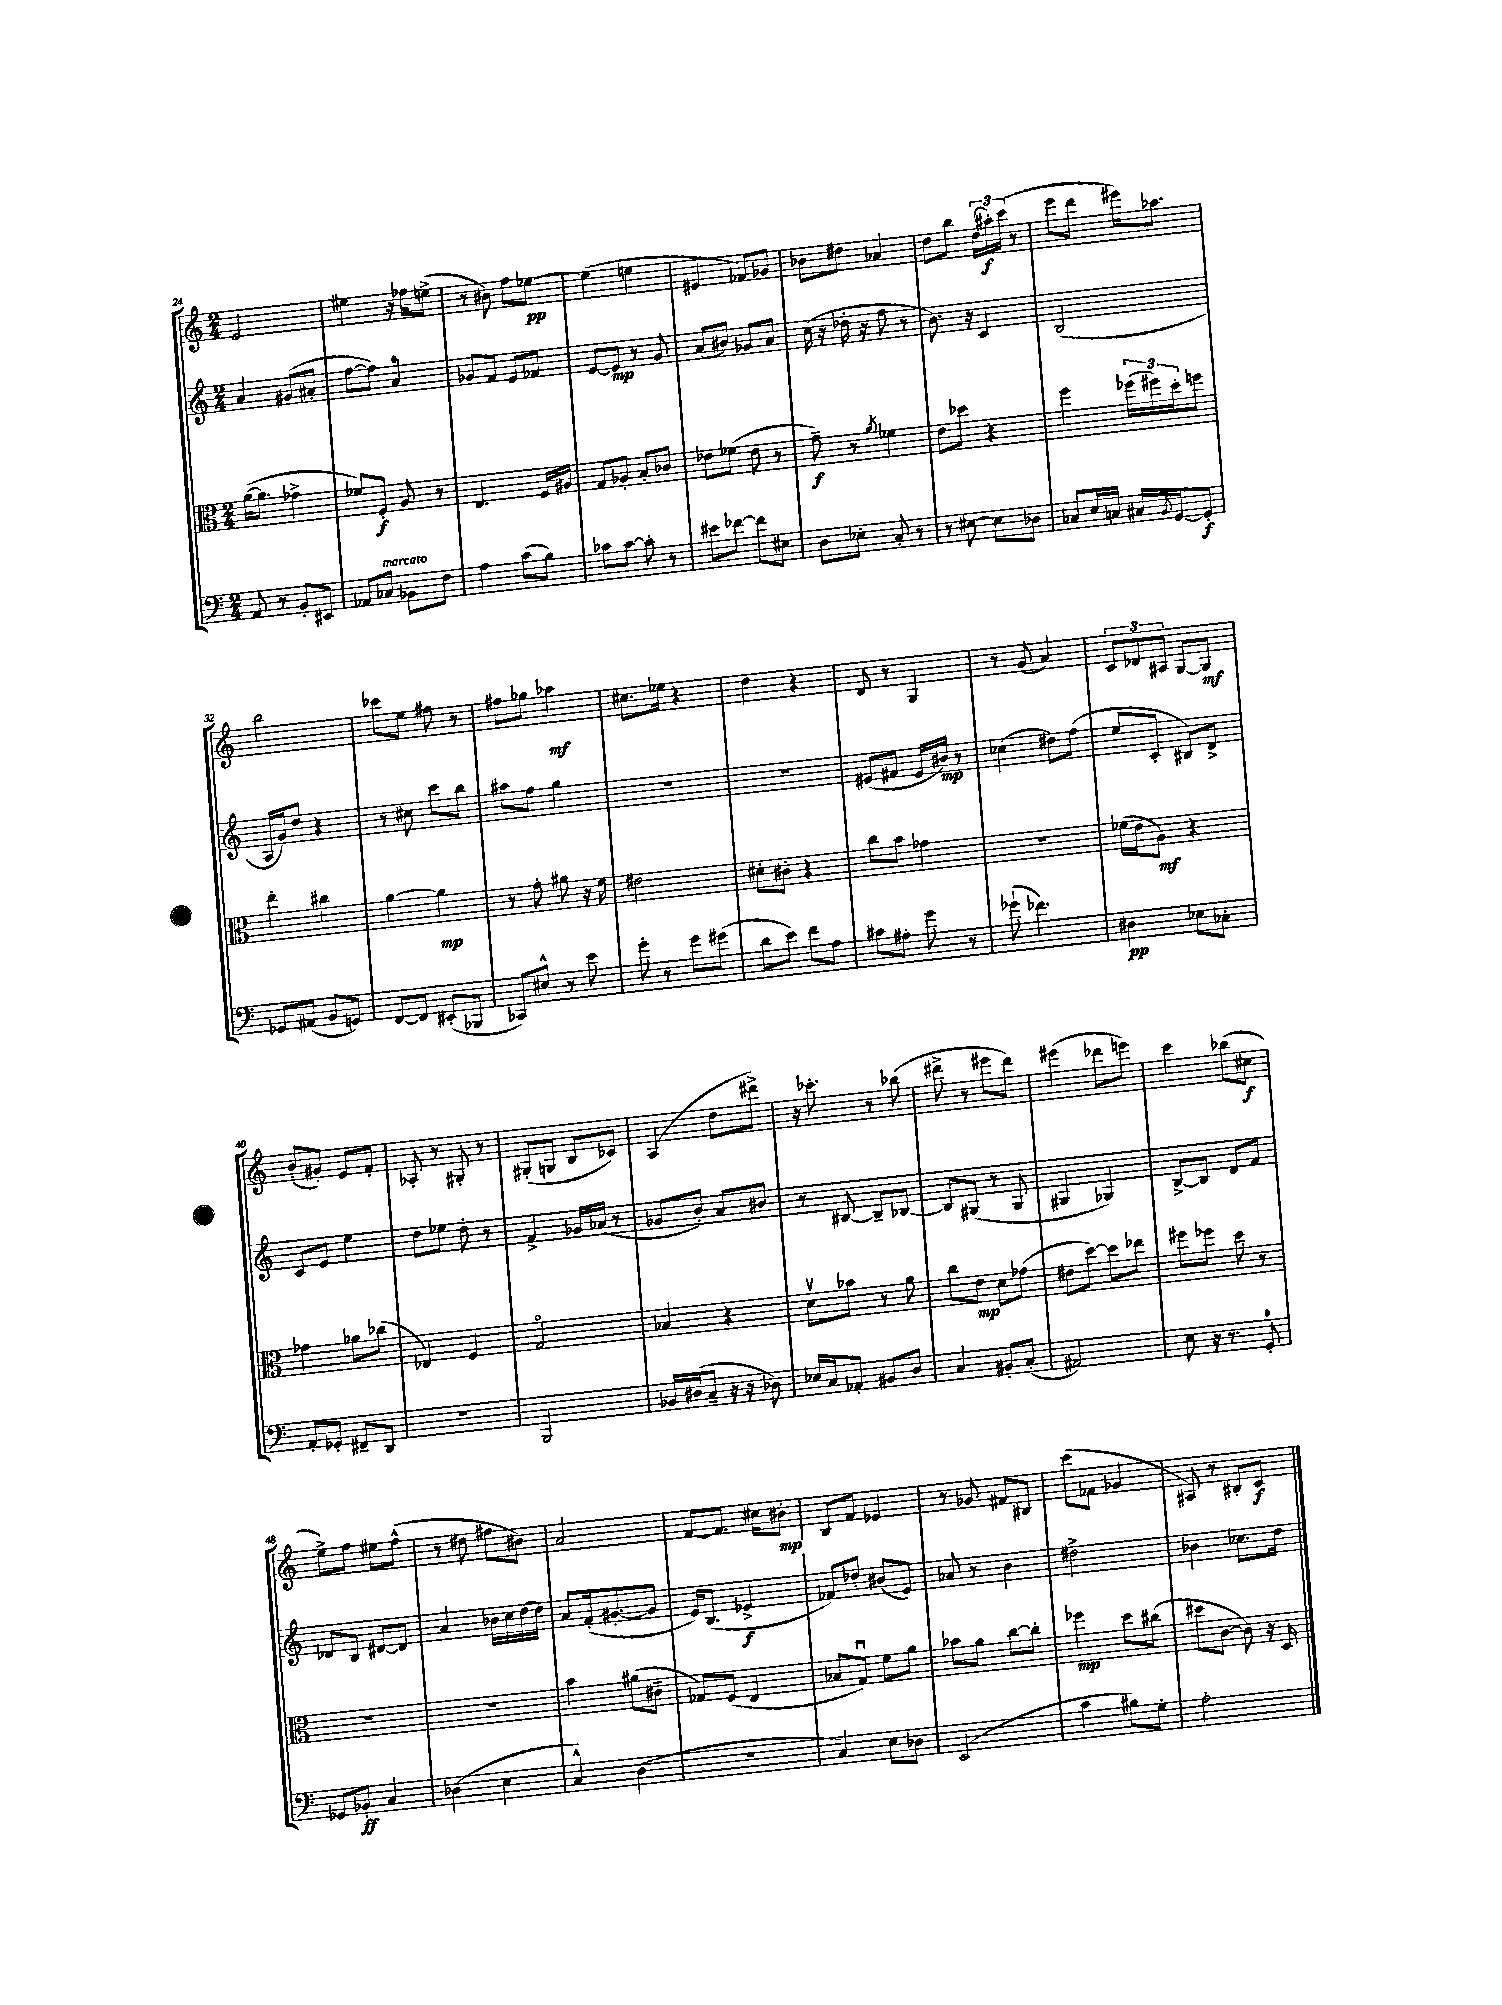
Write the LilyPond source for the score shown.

<<
\new StaffGroup <<
\new Staff = "s0" {
    \clef treble \key c \major \numericTimeSignature \time 2/4
    e'2 |
    eis''4 r16 fes''16 e''8->( |
    r8 bis'8) f''8 ees''8~\pp |
    ees''4( e''4 |
    eis'4 fes'8) ges'8 |
    bes'8 dis''8 aes'4 |
    d''8 b''8 \tuplet 3/2 { d''16( ais''16-.\f) c'''16( } r8 |
    e'''8 d'''8 eis'''16) aes''8. |
    b''2 |
    ces'''8 e''8 fis''8 r8 |
    fis''8 ges''8 aes''4\mf |
    cis''8. ees''16 r4 |
    d''4 r4 |
    d'8 r8 g4 |
    r8 g'8( a'4) |
    \tuplet 3/2 { c'8 des'8 ais8 } g8~ g8\mf |
    b'8-.( gis'8-.) e'8 f'8-. |
    aes8-. r8 gis8-. r8 |
    gis8-.( g8 b8 ces'8) |
    a4( d''8 dis'''8->) |
    r16 ces'''8.-. r8 bes''8( |
    dis'''8-> r8 eis'''8 dis'''8) |
    eis'''4( des'''8 e'''8) |
    c'''4 bes''8( cis''8\f |
    e''8->) f''8 eis''8 f''8-^( |
    r8 dis''8 fis''8 bis'8) |
    a'2 |
    f'8~ f'8. cis''16 bis'8-.\mp |
    b8 f'8 ees'4 |
    r8 ges'8 fis'8 bis8 |
    c'''8( fes'8 ges'4 |
    ais8) r8 bis8-. c'8\f \bar "|." |
}
\new Staff = "s1" {
    \clef treble \key c \major \numericTimeSignature \time 2/4
    a'4 gis'8( ais'8-. |
    f''8~ f''8) a'4-0 |
    ges'8 f'8 e'8 fes'8 |
    e'8~ e'8\mp r8 g'8 |
    a'8( bis'8) ges'8 a'8 |
    c''16( r16 des''16-. r16 f''8 r8 |
    b'8.) r16 c'4 |
    b2( |
    a16 g'16) d''8 r4 |
    r8 cis''8 c'''8 b''8 |
    ais''8 f''8 g''4 |
    R2 |
    R2 |
    eis'8( fis'8 eis'16 bis'16\mp) r8 |
    ces''4( dis''8) f''8( |
    e''8 c'8-. bis8) d'8-> |
    c'8 e'8 e''4 |
    d''8 ees''8 d''8-. r8 |
    f'4-> ges'16 aes'16( r8 |
    ges'8 b'8-.) a'8 bis'8 |
    r8 bis8~ bis8-- bes8~ |
    bes8 gis8( r8 gis8 |
    gis4 ges4) |
    b8~-> b8 d'8 f'8 |
    des'8 b8 dis'8~ dis'8 |
    a'4 bes'16 c''16 d''16~ d''16 |
    a'8 f'16-.( gis'8.~-. gis'8 |
    e'16) b8.( ees'4->\f |
    fes'8) des''8-. bis'8( e'8) |
    aes'8 r8 b'4 |
    dis''2-> |
    bes'4 ces''8. d''16 \bar "|." |
}
\new Staff = "s2" {
    \clef alto \key c \major \numericTimeSignature \time 2/4
    a'16~( a'8. ges'4-> |
    fes'8) f8-.\f a8 r8 |
    e4. f16 ais16 |
    g8 aes8-. b8-. ces'8 |
    ees'8 fes'8( ees'8 r8 |
    g'8--\f) r8 \acciaccatura { a'8 } fes'4 |
    e'8 des''8 r4 |
    f''4 \tuplet 3/2 { fes''16( fis''16) d''16-. } f''8 |
    e''4-. cis''4 |
    a'4~ a'4\mp |
    r8 g'8-. ais'8 r16 f'16 |
    eis'2 |
    dis'8-. cis'8-. r4 |
    c''8 b'8 ges'4 |
    r2 |
    fes'16( e'16 a8\mf) r4 |
    ges'4 aes'8 ces''8( |
    ees4) f4 |
    g2\flageolet |
    bes4 r4 |
    d'8\upbow bes'8 r8 a'8 |
    c''8 e'8\mp d'8 ges'8( |
    eis'8 d''8~) d''8 ees''8 |
    fis''8 fes''8 d''8 r8 |
    r2 |
    r2 |
    b'4 ais'8( cis'8-- |
    ges8) f8( e4 |
    bes8 g8\downbow) f'8 a'8 |
    bes'8 a'8 c''8~ c''8-. |
    fes''4\mp d''8 cis''8( |
    dis''8 c'8~ c'8) r16 d16 \bar "|." |
}
\new Staff = "s3" {
    \clef bass \key c \major \numericTimeSignature \time 2/4
    a,8 r8 b,8-. eis,8 |
    aes,8 ces8^\markup { \italic "marcato" } bes,8 f8 |
    a4 c'8( b8) |
    ces'8 ces'8~ ces'8-. r8 |
    eis'8 fes'8~ fes'8 eis8 |
    d8 ees8-. c8-. r8 |
    r8 eis8~ eis8 des8 |
    ces8 e16 c16 cis16 \acciaccatura { b,8 } g,16~ g,8-.\f |
    ges,8 ais,8( b,8 g,8) |
    f,8~ f,8 eis,8-.( bes,,8 |
    ces,8) eis8-^ r8 e'8 |
    g'8-. r8 g'8 gis'8( |
    d'8 e'8) f'8 a8 |
    cis'8 ais8-. g'8 r8 |
    ges'8-!( fes'4.) |
    dis4\pp ees8 ces8-. |
    a,8-. ges,8-. fis,8-- d,8 |
    r2 |
    b,,2 |
    bes,16 dis16( c8-- r16 r16 des8) |
    ees16 c16 aes,8-. bis,8 d8 |
    c4 bis,8-. c8-.( |
    ais,2) |
    e8 r16 r8. g,8-0-. |
    ges,8 bes,8-.\ff c4 |
    des4( e4 |
    c4-^) d4( |
    R2 |
    c4) e8 des8 |
    e,2( |
    c'4 bis8) g8-. |
    a2-. \bar "|." |
}
>>
>>
\layout { \context { \Score currentBarNumber = #24 } }
